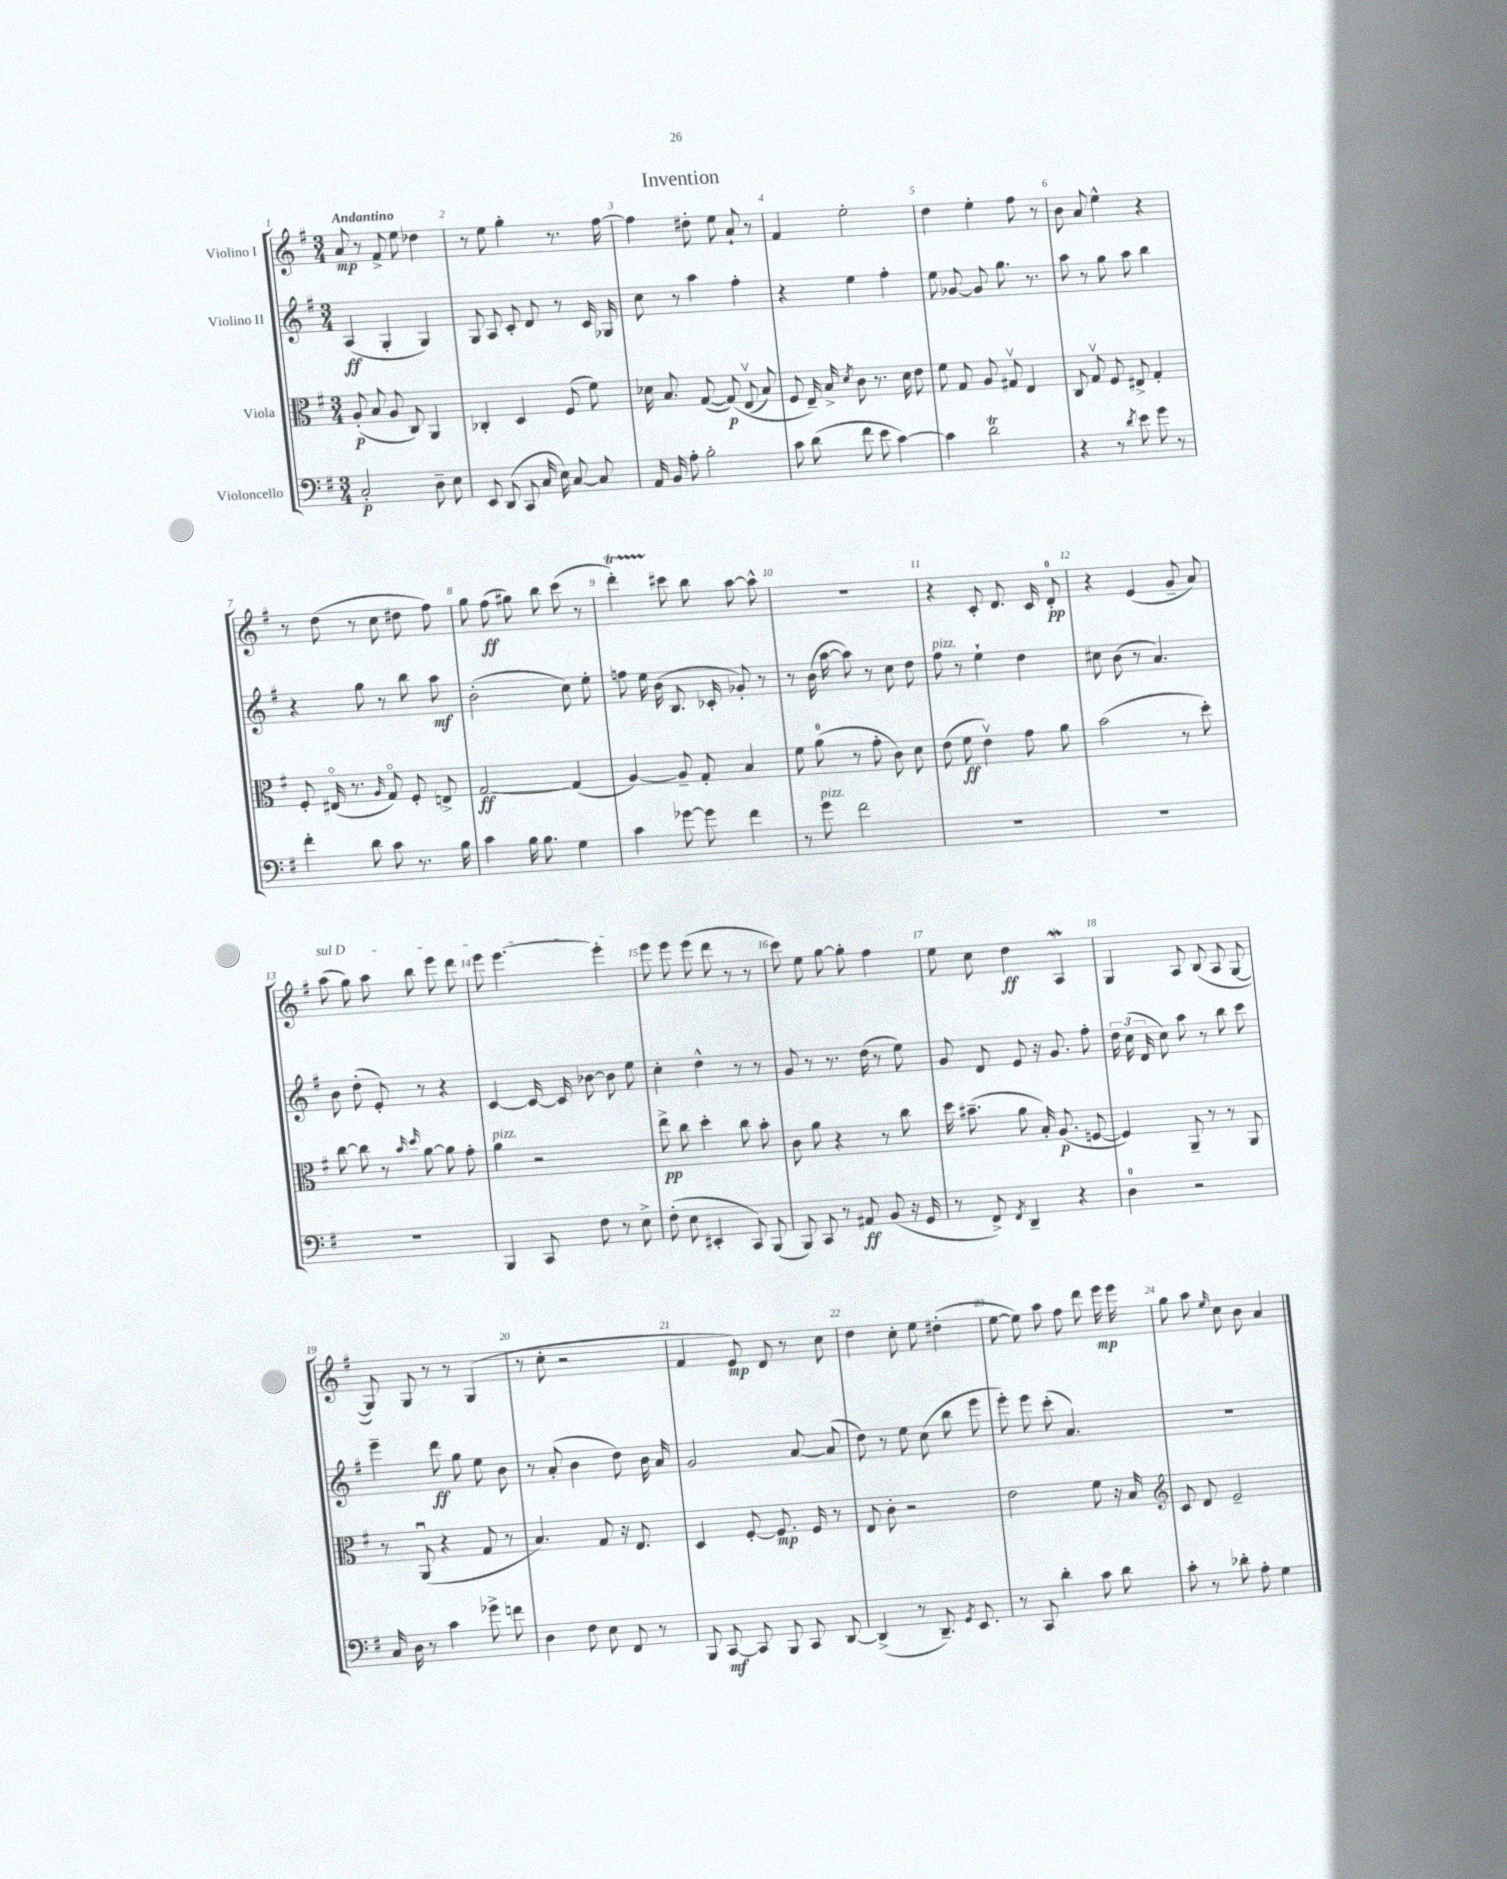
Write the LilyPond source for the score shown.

\header { title = "Invention" }
<<
\new StaffGroup <<
\new Staff = "s0" \with { instrumentName = "Violino I" } {
    \clef treble \key g \major \numericTimeSignature \time 3/4 \tempo "Andantino"
    \autoBeamOff a'8\mp r8 fis'8-> e''8 des''4 |
    r8 e''8 g''4-. r8. fis''16~ |
    fis''4 dis''8-. e''8 a'8-! r8 |
    fis'4 e''2-. |
    d''4 e''4-. fis''8 r8 |
    b'8 a'8 e''4-^ r4 |
    r8 d''8( r8 c''8 dis''8 fis''8) |
    g''8 fis''8\ff( gis''8) b''8 c'''8( r8 |
    d'''4-.\startTrillSpan) cis'''8\stopTrillSpan b''8 a''8~ a''8-^ |
    R2. |
    r4 c'8-. d'8. c'16 d'8-0-.\pp |
    r4 e'4( g'8-- a'8) |
    \once \override TextSpanner.bound-details.left.text = \markup { \italic "sul D" } a''8\startTextSpan( g''8) a''8 b''8 e'''8 d'''8 |
    e'''8 e'''4.~ e'''4-.\stopTextSpan |
    e'''8 e'''8 e'''8( d'''8 r8 r8 |
    c'''8) e''8 g''8~ g''8-. fis''4 |
    e''8 c''8 d''4\ff a4\mordent |
    g4 a8 b8( a8 g8~ |
    g8) g8 r8 r8 g4( |
    r8 c''8-. r2 |
    fis'4 e'8\mp) d'8 r8 c''8 |
    d''4 c''8-. e''8 dis''4-.( |
    e''8~ e''8) a''8 fis''8 d'''8 e'''16\mp e'''16 |
    g''8 a''8 \grace { e''16 } c''8 b'8 a'4 \bar "|." |
}
\new Staff = "s1" \with { instrumentName = "Violino II" } {
    \clef treble \key g \major \numericTimeSignature \time 3/4
    \autoBeamOff a4\ff( g4-. g4) |
    g8 a8 c'8-. d'8 r8 c'16 ges16 |
    c''8 r8 a''4 fis''4-. |
    r4 e''4 fis''4-. |
    e''8 ges'8~ ges'8 g''8. r8. |
    a''8 r8 g''8 a''8 b''4 |
    r4 g''8 r8 b''8 a''8\mf |
    b'2-.( c''8) e''8-. |
    f''8 e''16 b'16( b8. ces'16-. ges'8-.) r8 |
    r8 b'16( a''16~ a''8) r8 c''8 d''8 |
    fis''8^\markup { \italic "pizz." } r8 e''4-! d''4 |
    cis''8 b'8( r8 a'4.) |
    b'8 d''8-.( e'8-.) r8 r4 |
    c'4~ c'16~ c'16 bes'8~ bes'8 e''8 |
    c''4-. d''4-^ r8 r8 |
    g'8 r8 r8. d''16( r8 e''8) |
    g'8 d'8 e'8 r16 g'8. fis''8-. |
    \tuplet 3/2 { d''16 c''16( d'16 } c''8) a''8 r8 b''8 c'''8 |
    e'''4-- d'''8\ff g''8 e''8 b'8 |
    r8 a'8-.( b'4 d''8) b'16 a'16 |
    g'2 a'8~ a'8( |
    d''8) r8 e''8 c''8( b''8 e'''8 |
    e'''8-.) e'''8 c'''8-.( a'4.) |
    R2. \bar "|." |
}
\new Staff = "s2" \with { instrumentName = "Viola" } {
    \clef alto \key g \major \numericTimeSignature \time 3/4
    \autoBeamOff a8-.\p( b8 a8 c8) a,4 |
    ces4-. d4 fis8( fis'8) |
    des'16 b8. g8~( g8\p)\( e8\upbow( b8) |
    fis8 e16--\) b16-> \acciaccatura { d'8 } c'8 r8. d'16 e'8 |
    fis'8 g8 a8 gis8\upbow e4 |
    c8 g8\upbow fis8 eis8-> g4-. |
    fis8-. eis16\flageolet( r8. \grace { a16 } g8\flageolet) fis8-. e8-> |
    g2~\ff g4( |
    a4~) a8-- g8-. b4 |
    fis'8 a'8-0( r8 g'8-. c'8) d'8 |
    e'8( fis'8\ff e'4\upbow) g'8 a'8 |
    b'2( r8 d''8-.) |
    c''8~ c''8 r8 \grace { b'16 d''16 } a'8~ a'8 g'8-. |
    a'4^\markup { \italic "pizz." } r2 |
    e''8->\pp c''8 d''4-. c''8 b'8-. |
    c'8 a'8 r4 r8 c''8 |
    d''16 bis'8.--( a'8 b16-.) a8.\p( f8~ |
    f4) a,8-- r8 r8 a,8 |
    r8 a,8\downbow( r4 g8 r8 |
    b4.) g8 r16 e8. |
    d4 fis8~-. fis8.\mp fis16 r8 |
    e8 c'8-. r2 |
    e'2 fis'8 r16 b16 |
    \clef treble c'8 d'8 e'2-- \bar "|." |
}
\new Staff = "s3" \with { instrumentName = "Violoncello" } {
    \clef bass \key g \major \numericTimeSignature \time 3/4
    \autoBeamOff c2-.\p d8-- e8 |
    e,8 d,8( c,8 c16 e16) c8~ c8 |
    a,16 b,16 a8-. b2-. |
    c'8 d'8( fis'8 e'8 c'4~) |
    c'4 d'2\trill |
    r4 r8 \acciaccatura { d'8 } e'8 g'8 r8 |
    fis'4-. d'8 c'8 r8. b16 |
    c'4 b16 b8. g4 |
    c'4 ges'8~ ges'8 fis'4 |
    r8 g'8^\markup { \italic "pizz." } fis'2 |
    R2. |
    R2. |
    R2. |
    b,,4 c,8 fis8 r8 e8-> |
    fis8-.( e8 eis,4-. c,8) b,,8( |
    b,,8) c,8 r8 ais,8\ff b,8( r16 g,16 |
    r8 fis,8->) \acciaccatura { fis,8 } d,4-- r4 |
    d4-0 r2 |
    c16 d16 r8 c'4 ges'8-> f'8 |
    d4 fis8 e8 fis,8 r8 |
    b,,8 c,8~\mf c,8 b,,8 c,8 d,8~ |
    d,4->( r8 d,8.--) \acciaccatura { g,8 } e,8. |
    r8 c,8 d'4-. c'8 d'8 |
    c'8-. r8 des'8-. a8-. g4 \bar "|." |
}
>>
>>
\layout { \context { \Score \override BarNumber.break-visibility = ##(#f #t #t) barNumberVisibility = #all-bar-numbers-visible } }
